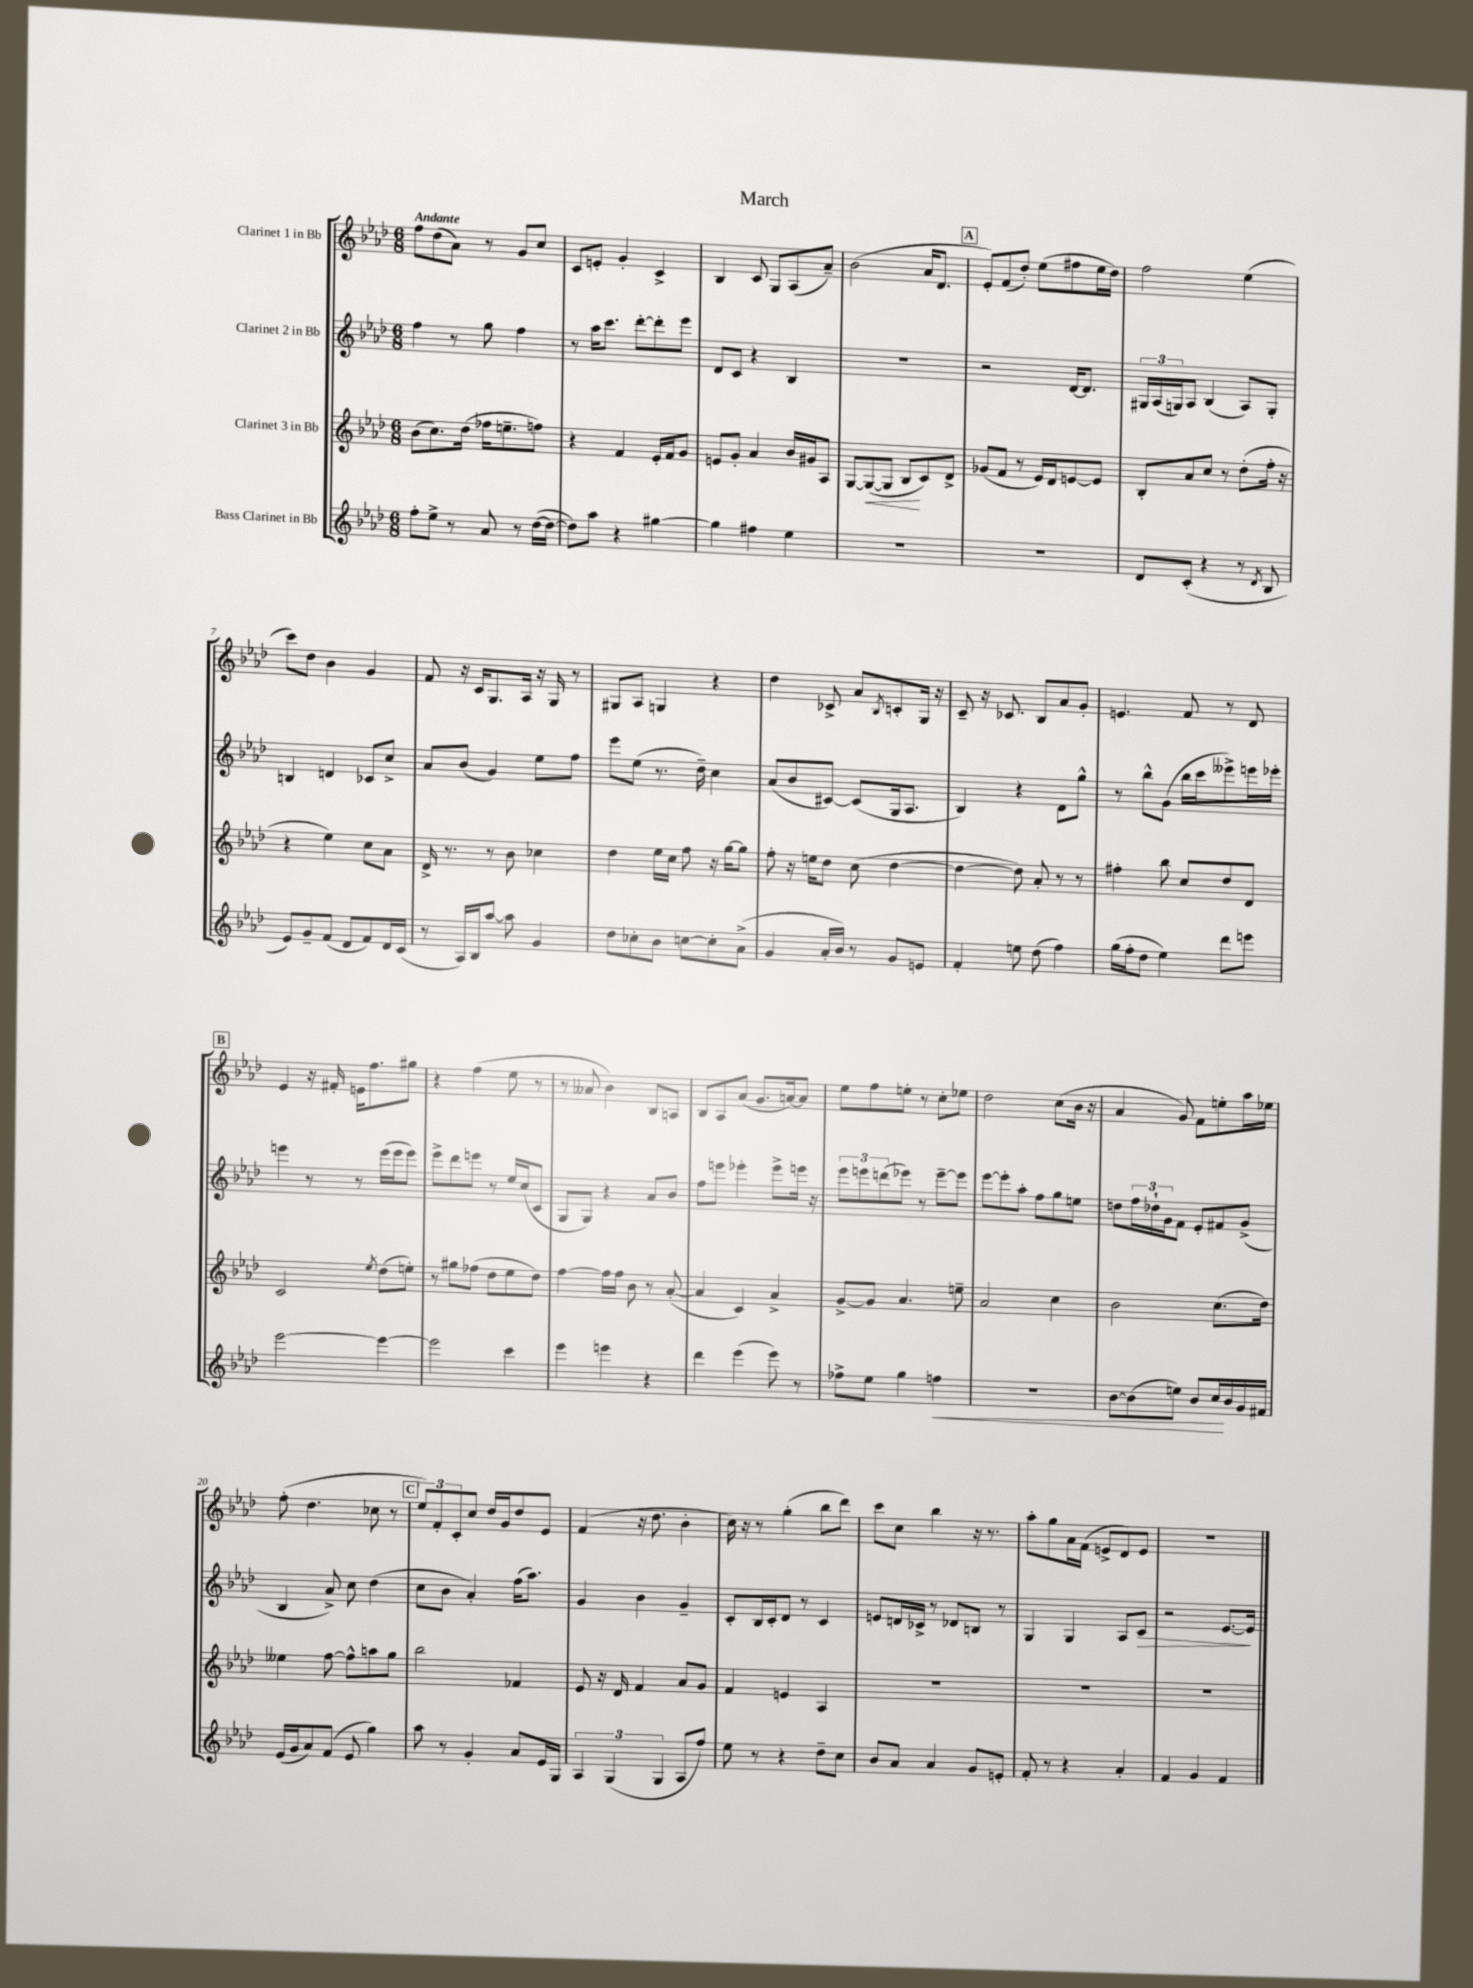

**kern	**kern	**kern	**kern
*staff4	*staff3	*staff2	*staff1
*clefG2	*clefG2	*clefG2	*clefG2
*k[b-e-a-d-]	*k[b-e-a-d-]	*k[b-e-a-d-]	*k[b-e-a-d-]
*M6/8	*M6/8	*M6/8	*M6/8
8ff'	(8b-	4ff	8ff
8ee-^	8.cc)	.	(8dd-
8r	.	8r	8a-)
.	(16dd-	.	.
8a-	16ff-	8gg	8r
.	8.ee~	.	.
8r	.	4ff	8g
([16dd-	8ff)	.	8cc
16dd-_	.	.	.
=	=	=	=
8dd-])	4r	8r	8c
8aa-	.	16aa-	8e'
.	.	8.ccc	.
4r	4f	.	4g'
.	.	[8ddd-'	.
[4gg#	16e-'	8ddd-']	4c^
.	16f	.	.
.	8g	8eee-	.
=	=	=	=
4gg#]	8e	8d-	4B-
.	8g'	8c	.
4ff#	4a-	4r	8c
.	.	.	8G
4ee-	16b-	4B-	(8A-
.	16g#	.	.
.	8A-	.	8a-~)
=	=	=	=
2.r	[8G	2.r	(2b-
.	(8G_	.	.
.	8G]	.	.
.	8B-	.	.
.	8c)	.	16a-
.	.	.	8.d-
.	8d-^	.	.
=	=	=	=
2.r	(8g-	2r	8e-')
.	8f	.	(8f
.	8r	.	8dd-')
.	16e-)	.	(8ee-
.	16d-	.	.
.	[8e	[16d-	8ff#
.	.	8.d-]	.
.	8e]	.	16ee-
.	.	.	16dd-)
=	=	=	=
8d-	8B-'	24G#	2ff
.	.	(24A-	.
.	.	24G)	.
(8c'	8a-	8A-	.
4r	8cc	(4B-	.
.	8r	.	.
8r	(8dd-'	8A-)	(4ee-
8qd-	.	.	.
8B-	16ff'	8G'	.
.	16r	.	.
=	=	=	=
8e-)	4r	4B	8ccc)
8g~	.	.	8dd-
(8f	4ee-)	4d	4b-
8d-	.	.	.
8f)	8cc	8c-	4g
16d-	8a-	8cc^	.
(16c	.	.	.
=	=	=	=
8r	16d-^	8a-	8f
.	8.r	.	.
16A-)	.	(8b-	16r
16B-	.	.	16c
[8aa-	8r	4g)	8.G
8aa-]	8b-	.	.
.	.	.	16A-
4g	4cc-	8ee-	16r
.	.	.	16G
.	.	8ff	8r
=	=	=	=
8dd-	4dd-	8eee-	8G#
8cc-'	.	(8ee-	8A-
8b-	16ee-	8.r	4G
.	16cc	.	.
[8cc	8ff	.	.
.	.	16dd-~)	.
8cc']	16r	4cc	4r
.	[16gg	.	.
(8a-^	8gg]	.	.
=	=	=	=
4g	8ff'	(8a-	4dd-
.	16r	8b-	.
.	16ee	.	.
16a-'	8dd-	[8c#)	8c-^
16b-)	.	.	.
8r	(8cc	(8c#]	8a-
.	.	.	8qB-
8g	[4dd-	16G	8c'
.	.	8.A-	.
8e	.	.	16G
.	.	.	16r
=	=	=	=
4f'	4dd-_	4B-)	8c~
.	.	.	16r
.	.	.	8.c-
8ee	8dd-])	4r	.
(8dd-	8a-'	.	8B-
4ff)	8r	8d-	8a-
.	8r	8gg^^	8g'
=	=	=	=
(16gg	4ff#'	8r	4.e
16ff'	.	.	.
8dd-	.	8bb-^^	.
4ee-)	8bb-	(8g	.
.	8cc	16bb-	8f
.	.	16ccc	.
8ddd-	8dd-	8eee--^)	8r
8eee	8d-	16eee	8d-
.	.	16eee-'	.
=	=	=	=
[2eee-	2c	4eee	4e-
.	.	8r	16r
.	.	.	16f#'
.	.	8r	16e
.	.	.	8.ff
.	8qee-	.	.
4eee-_	(8dd-	(16eee	.
.	.	16eee	.
.	8ee')	8eee)	8gg#
=	=	=	=
2eee-]	8r	8eee-^	4r
.	8gg#	8ddd-	.
.	(8ff-	8eee	(4ff
.	8dd-	8r	.
4ccc	8ee-	16ee-	8ee-
.	.	(16cc	.
.	8dd-)	8c	8r
=	=	=	=
4eee-	[4ff	8G	8r
.	.	8G)	8a--
4eee	16ff]	4r	4b-)
.	16ff	.	.
.	8b-	.	.
4r	8r	8a-	8B-
.	([8a-'	8b-	8A
=	=	=	=
4ddd-	4a-]	8ff	8B-
.	.	8eee	8A-
(4eee-	4c)	4eee-'	(8a-
.	.	.	8.g
8eee-)	4a-^	8eee-^	.
.	.	.	[16a)
8r	.	16eee	8a]
.	.	16r	.
=	=	=	=
8ff-^	[8g^	12eee-	8ee-
.	.	12eee	.
8ee-	8g]	.	8ff
.	.	(12ddd	.
4gg	4.a-	8eee-)	8ee'
.	.	8r	8r
4ff	.	[8eee-~	8cc'
.	8ee~	8eee-]	8ee-
=	=	=	=
2.r	2a-	[8eee-	2dd-
.	.	8eee-']	.
.	.	8aa-'	.
.	.	8ff	.
.	4cc	8gg	(8cc
.	.	8ee	16b-
.	.	.	16r
=	=	=	=
[8b-	2b-	8dd	4a-
(8b-]	.	24ff	.
.	.	24dd-`	.
.	.	24g	.
8ee)	.	8f	8g)
8b-	.	8e-'	8f
16cc	(8.cc	8f#	8ee'
16b-	.	.	.
16g	.	(8g^	16aa-
16f#	16dd-)	.	16ee-
=	=	=	=
(16e-	4ee--	4B-	(8ff'
16g	.	.	.
8a-)	.	.	4.dd-
(8f	[8ff	8a-^)	.
8e-	8ff^^]	8cc	.
4gg)	8aa	(4dd-	8cc-
.	8gg	.	8r
=	=	=	=
8aa-	2bb-	8cc	12ee-)
.	.	.	12f'
8r	.	8b-	.
.	.	.	12c'
4g'	.	4a-')	8cc
.	.	.	16dd-
.	.	.	16g
8a-	4f-	(16ff	8dd-
.	.	8.aa-)	.
16e-	.	.	8e-
16G	.	.	.
=	=	=	=
6A-	8e-	4g	(4f
.	16r	.	.
(6G	.	.	.
.	16d-	.	.
.	4f	4b-	16r
.	.	.	8.dd-
6G	.	.	.
8A-	8a-	4g~	4b-'
8ff)	8g	.	.
=	=	=	=
8ee-	4f	8c'	16cc)
.	.	.	16r
8r	.	16B-	8r
.	.	16c'	.
4r	4e	8d-	(4gg'
.	.	8r	.
8dd-~	4A-	4c	8bb-
8cc	.	.	8ddd-)
=	=	=	=
8b-	2.r	8e	8ccc
8a-	.	16d	8cc
.	.	16c-^	.
4a-	.	8r	4bb-
.	.	8d-	.
8g	.	8B	16r
.	.	.	8.r
8e'	.	8r	.
=	=	=	=
8f'	2.r	4G	8aa-'
8r	.	.	8gg
4r	.	4G	16a-
.	.	.	(16f
.	.	.	8e^
4a-'	.	8A-	8d-)
.	.	8c	8e
=	=	=	=
4f	2.r	2r	2.r
4g	.	.	.
4f	.	[8.e-	.
.	.	16e-]	.
==	==	==	==
*-	*-	*-	*-
